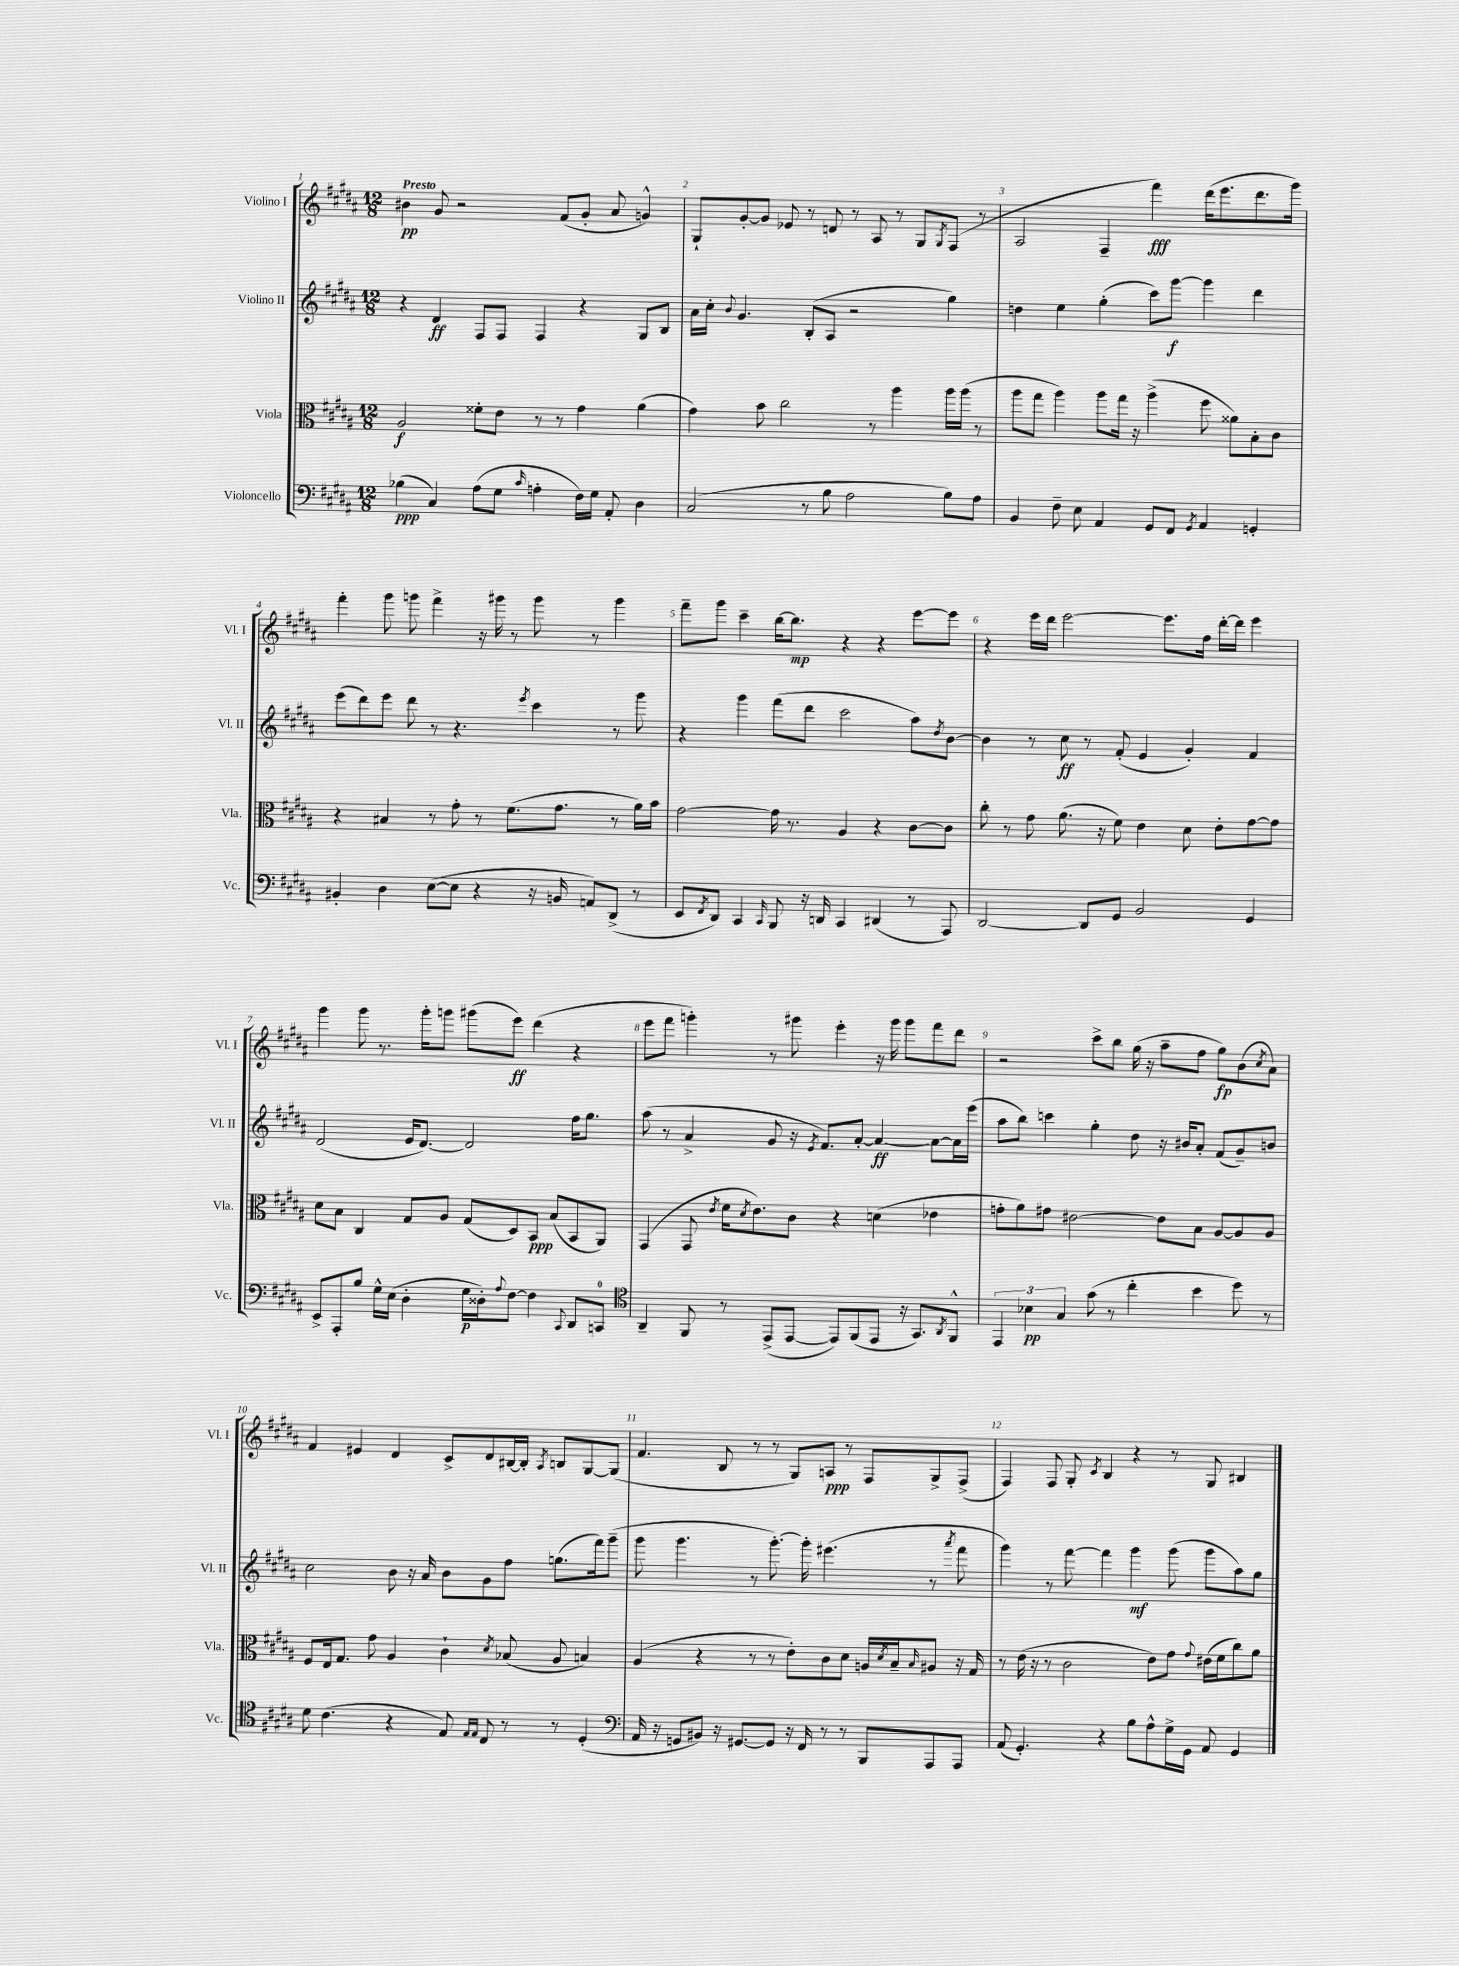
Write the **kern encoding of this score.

**kern	**kern	**kern	**kern
*staff4	*staff3	*staff2	*staff1
*clefF4	*clefC3	*clefG2	*clefG2
*k[f#c#g#d#a#]	*k[f#c#g#d#a#]	*k[f#c#g#d#a#]	*k[f#c#g#d#a#]
*M12/8	*M12/8	*M12/8	*M12/8
(4B-\	2A#/	4r	4b#\
4C#/)	.	4d#/	8g#/
.	.	.	2r
(8A#\L	8f##'\L	8F#/L	.
8G#\J	8e\J	8F#/J	.
16qqc#/	.	.	.
4A'\	8r	4F#/	.
.	8r	.	(8f#/L
16F#\LL)	4g#\	4r	8g#'/J
16G#\JJ	.	.	.
8AA#'/	.	.	8a#/
4D#\	(4a#\	8G#/L	4g^^/)
.	.	8B/J	.
=	=	=	=
(2C#/	4g#\)	16a#\LL	8G#`/L
.	.	16cc#'\JJ	.
.	.	8qqb/	.
.	.	4.g#/	[8g#'/
.	8b\	.	8g#/]J
.	2cc#\	.	8e-/
8r	.	(8B'/L	8r
8B\	.	8A#/J	8d/
2A#\	.	2r	8r
.	8r	.	8A#/
.	4aa#\	.	8r
.	.	.	8G#/L
.	.	.	8qG#/
8B\L)	16aa#\LL	4gg#\)	(8F#/J
.	(16aa#\JJ	.	.
8A#\J	8r	.	8r
=	=	=	=
4BB/	8aa#\L	4dd\	2A#/
.	8gg#\J	.	.
8F#~\	4aa#\)	4ee\	.
8E\	.	.	.
4AA#/	8aa#\L	(4gg#'\	4F#~/
.	16gg#\Jk	.	.
.	16r	.	.
8GG#/L	(4aa#^\	8ccc#\L)	4fff#\)
8FF#/J	.	[8ggg#\J	.
8qGG#/	.	.	.
4AA#/	8ff#\	4ggg#\]	(16ddd#\LK
.	.	.	8.eee\
.	8a##\L)	.	.
4GG'/	8B'\	4ddd#\	8.ddd#\
.	8c#\J	.	.
.	.	.	16ggg#\Jk)
=	=	=	=
4BB#'/	4r	(8eee\L	4fff#'\
.	.	8ddd#\)	.
4D#\	4B#/	8eee\J	8ggg#\
.	.	8ddd#\	8ggg\
([8E\L	8r	8r	4fff#^\
8E\]J	8g#'\	4.r	.
4r	8r	.	16r
.	.	.	16ggg#\
.	(8.f#\L	.	8r
.	.	8qeee/	.
16r	.	4ccc#\	8ggg#\
16BB/	8.g#\J	.	.
8AA/L)	.	.	8r
(8DD#^/J	8r	8r	4ggg#\
8r	16a#\LL)	8ggg#\	.
.	16b\JJ	.	.
=	=	=	=
8EE/L	[2g#\	4r	8fff#~\L
8qFF#/	.	.	.
8DD#/J)	.	.	8ggg#\J
4CC#/	.	4ggg#\	4ccc#~\
16qqCC#/	.	.	.
8BBB/	16g#\]	(8fff#\L	[16bb\LK
.	8.r	.	8.bb\]J
16r	.	8ddd#\J	.
16DD/	.	.	.
4CC#/	4A#/	2ccc#\	4r
(4DD#/	4r	.	4r
8r	[8c#\L	8aa#\L)	[8eee\L
.	.	8qdd#/	.
8AAA#/)	8c#\]J	[8b\J	8eee\]J
=	=	=	=
[2DD#/	8cc#'\	4b\]	4r
.	8r	.	.
.	8g#\	8r	16eee\LL
.	.	.	16ddd#\JJ
.	(8.a#\	8cc#\	[2eee\
8DD#/]L	.	8r	.
.	16r	.	.
8GG#/J	8f#\)	(8f#'/	.
2BB/	4e\	4e/	.
.	.	.	8.eee\]L
.	8d#\	4g#'/)	.
.	.	.	16ff#\Jk
.	8e'\L	.	[16ddd#'\LL
.	.	.	16ddd#\]JJ
4GG#/	[8g#\	4f#/	4eee\
.	8g#\]J	.	.
=	=	=	=
8EE^/L	8d#\L	(2d#/	4ggg#\
8AAA#'/	8B\J	.	.
8B/J	4C#/	.	8ggg#\
16G#^^\LL	.	.	8.r
(16E\JJ	.	.	.
4D#'\	8G#/L	16e/LK	.
.	.	[8.d#/J)	16ggg#'\LK
.	8A#/J	.	8ggg\J
16G#\LL	(8G#/L	2d#/]	(8ggg#\L
16D##'\J)	.	.	.
8qqA#/	.	.	.
[8F#\J	8D#/)	.	8eee\J)
4F#\]	8BB/J	.	(4ddd#\
.	(8B/L	.	.
8qqCC#/	.	.	.
8DD#/L	8BB/	16ff#\LK	4r
.	.	8.gg#\J	.
8CC/J	8AA#/J)	.	.
=	=	=	=
*clefC4	*	*	*
4AA#~/	(4GG#/	(8aa#\	8eee\L
.	.	8r	8fff#\J
8FF#/	8GG#/	4a#^/	4ggg'\)
.	8qe/	.	.
8r	16f#\LK	.	.
.	8qd#/	.	.
.	8.e\)	.	.
(8EE^/L	.	8g#/	8r
[8EE/J	8c#\J	16r	8ggg#\
.	.	8qe/	.
.	.	8.f#/L)	.
8EE/]L)	4r	.	4eee'\
(8FF#/	.	[8a#'/J	.
8EE/J	(4d\	4a#/_	16r
.	.	.	16ggg#\
16r	.	.	8ggg#\L
8.GG#/L)	.	.	.
.	4e-\	8a#\_L	8fff#\
8qAA#/	.	.	.
8FF#^^/J	.	16a#\]L	8ddd#\J
.	.	(16eee\JJ	.
=	=	=	=
6EE/	8g'\L	8aa#\L	2r
.	8a#\)	8bb\J)	.
6B-\	.	.	.
.	8g#\J	4ccc\	.
6G#/	.	.	.
.	[2e#\	.	.
(8g#\	.	4gg#'\	8ccc#^\L
8r	.	.	8bb\J
4cc#'\	.	8dd#\	(16gg#\
.	.	.	16r
.	8e#\]L	16r	8aa#~\L
.	.	16b#/LK	.
4b\	8B\J	8a#'/J	8ff#\J
.	[8A#/L	(8f#/L	8gg#\L)
8dd#\)	8A#/]	8g#~/)	(8b\
.	.	.	8qcc#/
8r	8A#/J	8b/J	8a#\J)
=	=	=	=
8d#\	8F#/L	2cc#\	4f#/
(4.c#\	16E/k	.	.
.	8.G#/J	.	.
.	.	.	4e#/
.	8g#\	.	.
4r	4A#/	8b\	4d#/
.	.	16r	.
.	.	16a#/	.
8E/)	4c#`\	8b\L	8c#^/L
16qqE/LL	.	.	.
16qqE/JJ	.	.	.
8C#/	.	8g#\	8d#/
.	8qd#/	.	.
8r	(8B-/	8ff#\J	[16B#/L
.	.	.	16B#'/]JJ
.	.	.	8qA#/
8r	8A#/	(8.gg\L	8B/L
(4D#'/	4B/)	.	[8G#/
.	.	16fff#\k)	.
.	.	(8ggg#~\J	(8G#/]J
=	=	=	=
*clefF4	*	*	*
16AA#/	(4A#/	8ggg#\	4.f#/
16r	.	.	.
8GG/L	.	4.ggg#\	.
8BB#/J)	4r	.	.
16r	.	.	8B/
[8.GG#/L	.	.	.
.	8r	8r	8r
8GG#/]J	8r	[8.ggg#'\)	8r
16r	8e'\L)	.	8G#/L)
16FF#/	.	16ggg#'\]	.
8r	8c#\	(4.eee#\	8A/J
8r	8d#\J	.	8r
8BBB/L	16A/LL	.	8F#/L
.	8qd#/	.	.
.	16B~/J	.	.
.	16qqB/	.	.
8AAA#/	8A#/J	8r	8G#^/
.	.	8qaaa#/	.
8AAA#/J	16r	8fff#\	(8F#^/J
.	16G#/	.	.
=	=	=	=
(8AA#/	8r	4ggg#\)	4F#/)
4.GG#'/)	(16e\	.	.
.	16r	.	.
.	8r	8r	8F#/
.	2c#\	[8fff#\	8G#'/
.	.	.	8qc#/
4r	.	4fff#\]	4B/
8B\L	.	4ggg#\	4r
8A#^^\	8e\L)	.	.
16G#^\L	8g#\J	(8ggg#\	8r
16GG#\JJ	.	.	.
.	8qqg#/	.	.
8AA#/	(16e#\LL	8ggg#\L	8G#/
.	16f#\J	.	.
4GG#/	8cc#\)	8aa#\)	4B#/
.	8a#\J	8gg#\J	.
==	==	==	==
*-	*-	*-	*-
